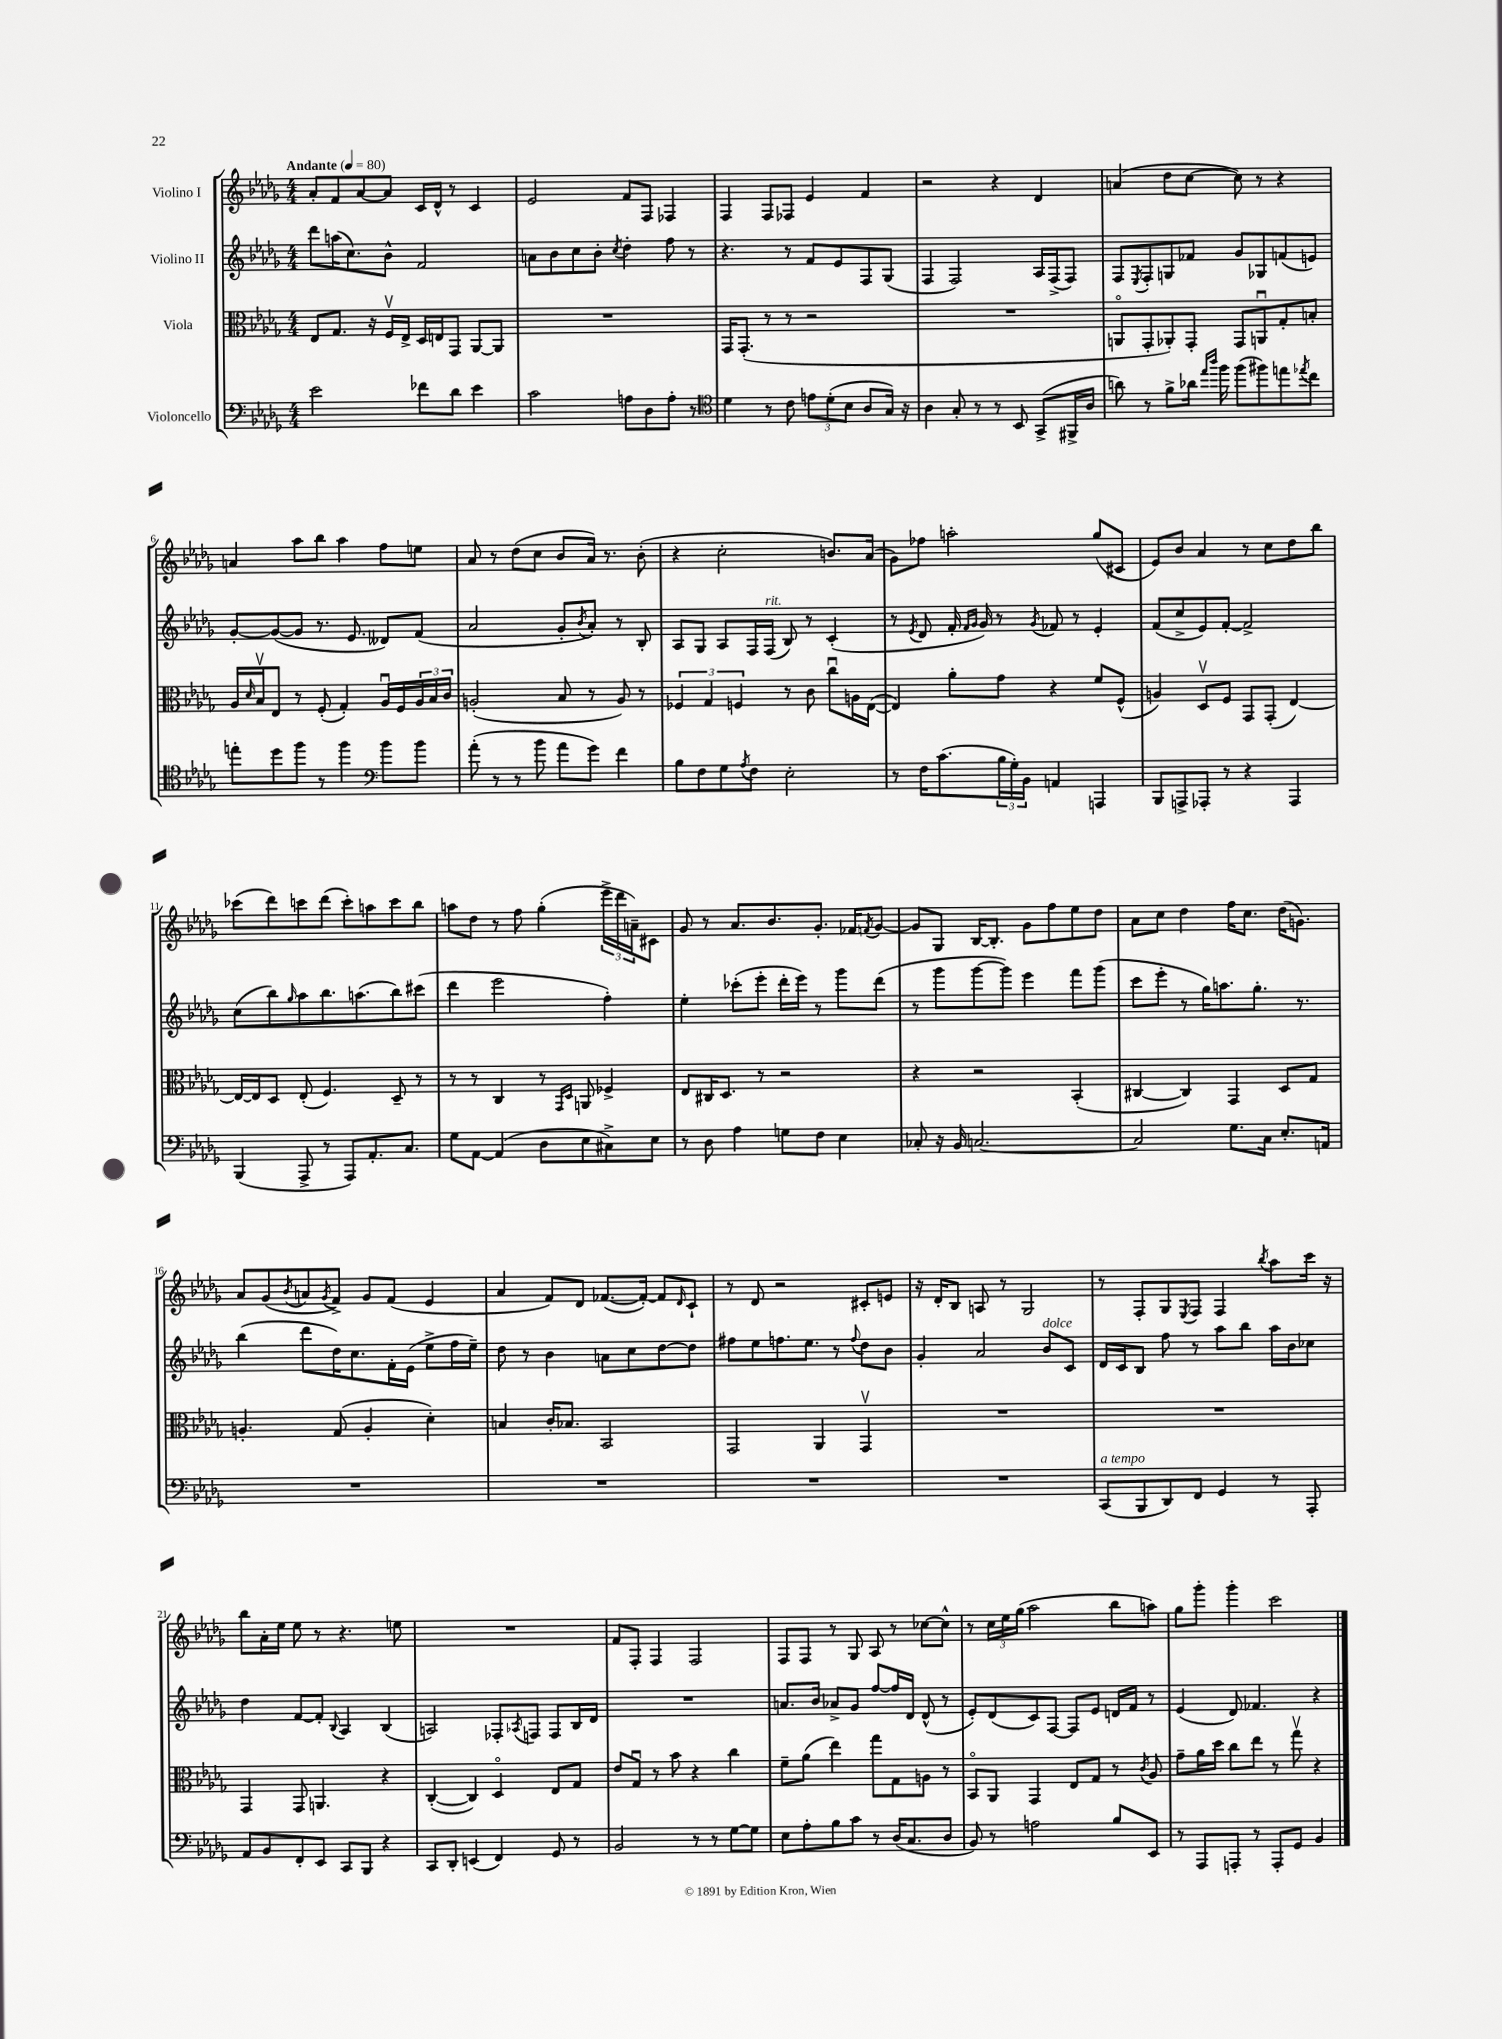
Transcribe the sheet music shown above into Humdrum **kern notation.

**kern	**kern	**kern	**kern
*part4	*part3	*part2	*part1
*staff4	*staff3	*staff2	*staff1
*I"Violoncello	*I"Viola	*I"Violino II	*I"Violino I
*clefF4	*clefC3	*clefG2	*clefG2
*k[b-e-a-d-g-]	*k[b-e-a-d-g-]	*k[b-e-a-d-g-]	*k[b-e-a-d-g-]
*M4/4	*M4/4	*M4/4	*M4/4
*MM80	*MM80	*MM80	*MM80
=1	=1	=1	=1
!	!	!	!LO:TX:a:B:t=Andante
2e-\	8E-/L	8ddd-\L	8a-'/L
.	8.G-/J	(16aan\K	8f/
.	.	8.cc\)	.
.	.	.	[8a-/
.	16r	.	.
.	16Fv/LL	8b-^^\J	8a-/J]
.	16E-^/JJ	.	.
8f-X\L	16D-/LL	2f/	16c/LL
.	16En/J	.	16d-^^/JJ
8d-\J	8GG-/J	.	8r
4e-\	[8AA-/L	.	4c/
.	8AA-/J]	.	.
=2	=2	=2	=2
2c\	1r	8an\L	2e-/
.	.	8b-\	.
.	.	8cc\	.
.	.	8b-'\J	.
.	.	8qcc/	.
8An\L	.	4dd-'\	8f/L
8D-\	.	.	8F/J
8A'\J	.	8ff\	4F-X/
8r	.	8r	.
=3	=3	=3	=3
*clefC4	*	*	*
4d-\	16GG-/KL	4.r	4F/
.	(8.GG-'/J	.	.
8r	8r	.	8F/L
8c\	8r	8r	8F-X/J
12en\L	2r	8f/L	4e-/
(12d-'\	.	.	.
.	.	8e-/	.
12B-\J	.	.	.
8A-/L	.	8F/	4f/
16G-/Jk)	.	(8G-/J	.
16r	.	.	.
=4	=4	=4	=4
4A-\	1r	4F/	2r
8G-'/	.	2F/)	.
8r	.	.	.
8r	.	.	4r
8BB-/	.	.	.
(8GG-^/L	.	16A-/LL	4d-/
.	.	(16F^/J	.
16FF#X^/L	.	8F/J)	.
16A-/JJ	.	.	.
=5	=5	=5	=5
8an\)	8AAn/L	8F/L	(4an/
.	.	8qE-/	.
8r	8GG-'/	8F'/	.
8f^\L	8AA-X'/)	8Gn/	8dd-\L
16a-X\Jk	8GG-'/J	8f-X/J	[8cc\J
16qqee-/LL	.	.	.
16qqaa-/JJ	.	.	.
16ff\	.	.	.
(8ff\L	8GG-/L	8g-/L	8cc\])
8ff#X\)	8AAnu/	8G-X/	8r
8een\	8G-'/	(8fn/	4r
8qee-X/	.	.	.
8cc\J	8Bn'/J	8en/J)	.
!!LO:LB:g=z
=6	=6	=6	=6
8een'\L	16A-/LL	[8g-'/L	4an/
.	16qqd-/	.	.
.	16B-v/J	.	.
8dd-\	8E-/J	(8g-/_	.
8ff\J	8r	8g-/J]	8aa-\L
8r	(8F'/	8.r	8bb-\J
4ff\	4G-'/)	.	4aa-\
.	.	8.e-/	.
*clefF4	*	*	*
8b-\L	16A-u/LL	8d--X/L)	8ff\L
.	16F/	.	.
8b-\J	24A-/	(8f/J	8een\J
.	24B-/	.	.
.	24c/JJ	.	.
=7	=7	=7	=7
(8a-'\	(2An'/	2a-/	8a-/
8r	.	.	8r
8r	.	.	(8dd-\L
8b-\	.	.	8cc\J
8a-\L	8B-/	8g-'/L	8b-/L
.	.	8qb-/	.
8g-\J)	8r	8a-'/J)	16a-/Jk)
.	.	.	8.r
4f\	8A/)	8r	.
.	8r	8B-'/	(8b-'\
=8	=8	=8	=8
8B-\L	6F-X/	8A-/L	4r
8F\	.	8G-/J	.
.	6G-/	.	.
8G-\	.	8A-/L	2cc'\
.	6Fn/	.	.
8qA-/	.	.	.
8F\J	.	16F/L	.
!	!	!LO:TX:a:i:t=rit.	!
.	.	(16F/JJ	.
2E-'\	8r	8B-/)	.
.	8c\	8r	.
.	8ccu\L	(4c'/	8.bn/L)
.	16An\L	.	.
.	([16E-\JJ	.	(16a-/Jk
=9	=9	=9	=9
8r	4E-/])	8r	8g-\L)
.	.	8qe-/	.
16F\KL	.	8d-/	8ff-X\J
(8.c\	.	.	.
.	8a-'\L	16f'/	2aan'\
.	.	16qqf/LL	.
.	.	16qqg-/JJ	.
.	.	16g-/)	.
24B-\L	8g-\J	8r	.
24G-'\)	.	.	.
24BB-\JJ	.	.	.
.	.	8qg-/	.
4AAn/	4r	8f-X/	.
.	.	8r	.
4AAAn/	8f/L	4e-'/	(8gg-/L
.	(8F^^/J	.	8c#X/J
=10	=10	=10	=10
8BBB-/L	4An/)	(8f/L	8e-/L)
8AAAn^/	.	8cc^/	8b-/J
8AAA-X'/J	8D-v/L	8e-/)	4a-/
8r	8F/J	[8f'/J	.
4r	8GG-/L	2f^/]	8r
.	(8GG-'/J	.	8cc\L
4AAA-/	[4E-/)	.	8dd-\
.	.	.	8bb-\J
!!LO:LB:g=z
=11	=11	=11	=11
(4BBB-/	16E-/LL_	(8cc\L	(8ccc-X\L
.	16E-/J]	.	.
.	8D-/J	8bb-\)	8ddd-\)
.	.	16qqgg-/	.
8AAA-^/	(8E-'/	8aa-\	8cccn\
8r	4.F/)	8.bb-\	(8ddd-\J
8AAA-/L)	.	.	8ccc'\L)
.	.	(8.aan\	.
8.AA-'/	.	.	8aan\
.	8D-~/	8bb-\)	8ccc\
8.C/J	.	.	.
.	8r	(8ccc#X\J	8bb-\J
=12	=12	=12	=12
8G-\L	8r	4ddd-\	8aan\L
[8AA-\J	8r	.	8dd-\J
(4AA-/]	4C/	2eee-\	8r
.	.	.	8ff\
8D-\L	8r	.	(4gg-'\
.	16qqGG-/LL	.	.
.	16qqD-/JJ	.	.
8E-\	8AAn/	.	.
8C#X^\)	4F-X^/	4ff'\)	24eee-^\LL
.	.	.	24ddd-\
.	.	.	24an~\J)
8E-\J	.	.	8c#X\J
=13	=13	=13	=13
8r	8E-/L	4ee-'\	8g-/
8D-\	16C#X/K	.	8r
.	8.D-/J	.	.
4A-\	.	(8ccc-X'\L	8.a-/L
.	8r	8eee-'\J	.
.	.	.	8.b-/
8Gn\L	2r	16ddd-'\LL	.
.	.	16eee-\JJ)	.
8F\J	.	8r	8.g-'/J
4E-\	.	8ggg-\L	.
.	.	.	16f-X/KL
.	.	.	8qfn/
.	.	(8ddd-\J	[8g-/J
=14	=14	=14	=14
8C-X'/	4r	8r	8g-/L]
16r	.	8ggg-\L	8G-/J
16BB-/	.	.	.
[2.Cn/	2r	[8ggg-\	[16B-/KL
.	.	.	8.B-'/J]
.	.	8ggg-\J])	.
.	.	4eee-\	8g-\L
.	.	.	8ff\
.	(4BB-'/	8fff\L	8ee-\
.	.	(8ggg-\J	8dd-\J
=15	=15	=15	=15
2C/]	[4C#X/	8ccc\L	8a-\L
.	.	8eee-'\J	8cc\J
.	4C#/])	8r	4dd-\
.	.	16gg-\KL)	.
.	.	8.aan\	.
8.G-\L	4GG-/	.	16ff\KL
.	.	.	8.cc\J
.	.	8.gg-'\J	.
16C\Jk	.	.	.
8.E-'/L	8D-/L	.	(16dd-\KL
.	.	8.r	8.gn\J)
.	8G-/J	.	.
16AAn/Jk	.	.	.
!!LO:LB:g=z
=16	=16	=16	=16
1r	4.An'/	(4bb-\	8a-/L
.	.	.	(8g-/
.	.	.	8qb-/
.	.	8ddd-\L	8an/
.	.	.	8qg-/
.	(8G-/	16dd-\K)	8f^/J)
.	.	8.cc\	.
.	4A'/	.	8g-/L
.	.	16f'\L	(8f/J
.	.	(16e-\JJ	.
.	4d-'\)	8ee-^\L	4e-/
.	.	16ff\L	.
.	.	16ee-~\JJ)	.
=17	=17	=17	=17
1r	4Bn/	8dd-\	4a-/
.	.	8r	.
.	16c'/KL	4b-\	8f/L)
.	8.B-X/J	.	.
.	.	.	8d-/J
.	2BB-/	8an\L	([8.f-X/L
.	.	8cc\	.
.	.	.	16f-'/Jk_)
.	.	[8dd-\	8f-/L]
.	.	.	16qqd-/
.	.	8dd-\J]	8c`/J
=18	=18	=18	=18
1r	2GG-/	8ff#X\L	8r
.	.	8ee-\	8d-/
.	.	8.ffn\	2r
.	.	8.ee-\J	.
.	4AA-/	.	.
.	.	8r	.
.	.	8qqff/	.
.	4GG-v/	8dd-\L	8c#X'/L
.	.	8b-\J	8en/J
=19	=19	=19	=19
1r	1r	4g-'/	16r
.	.	.	16d-'/KL
.	.	.	8B-/J
.	.	2a-/	8An/
.	.	.	8r
.	.	.	2G-/
!	!	!LO:TX:a:i:t=dolce	!
.	.	8b-/L	.
.	.	8c/J	.
=20	=20	=20	=20
!LO:TX:a:i:t=a tempo	!	!	!
(8CC/L	1r	16d-/LL	8r
.	.	16c/J	.
8BBB-/	.	8B-/J	8F'/L
8DD-/)	.	8ff\	8G-/
.	.	.	8qE-/
8FF/J	.	8r	8F/J
4GG-/	.	8aa-\L	4F/
.	.	8bb-\J	.
.	.	.	8qbb-/
8r	.	16aa-\LL	8aa-\L
.	.	16b-\J	.
8AAA-'/	.	8cc-X\J	16ccc\Jk
.	.	.	16r
!!LO:LB:g=z
=21	=21	=21	=21
8AA-/L	4GG-/	4dd-\	8bb-\L
8BB-/	.	.	16a-'\L
.	.	.	16ee-\JJ
8FF'/	8GG-/	[8f/L	8ee-\
8EE-/J	4.AAn/	8f'/J]	8r
.	.	8qqB-/	.
8CC/L	.	4A-/	4.r
8BBB-/J	.	.	.
4r	4r	(4B-/	.
.	.	.	8een\
=22	=22	=22	=22
8CC/L	([4C'/	2An/)	1r
8DD-'/J	.	.	.
(4EEn/	4C/])	.	.
4FF/)	4D-/	8F-X'/L	.
.	.	8qA-X/	.
.	.	8Fn/J	.
8GG-/	8E-/L	8F/L	.
8r	8G-/J	16B-/L	.
.	.	16d-/JJ	.
=23	=23	=23	=23
2BB-/	8e-/L	1r	8f/L
.	8G-u/J	.	8F'/J
.	8r	.	4F/
.	8b-\	.	.
8r	4r	.	2F/
8r	.	.	.
[8G-\L	4cc\	.	.
8G-\J]	.	.	.
=24	=24	=24	=24
8E-\L	8f~\L	8.an/L	8F/L
8A-'\	(8a-\J	.	8F/J
.	.	16b-/Jk	.
8B-\	4ee-\)	8a-X^/L	8r
8c\J	.	8g-/J	8G-/
8r	8gg-\L	[8ff/L	8A-/
(16D-/KL	8G-\	16ff/L]	8r
8.C/	.	16d-/JJ	.
.	8An\J	(8d-^^/	[8cc-X\L
8D-/J	8r	8r	8cc-^^\J]
=25	=25	=25	=25
8BB-/)	8BB-/L	8e-'/L)	8r
8r	8AA-/J	(8d-/	24cc\LL
.	.	.	24ee-\
.	.	.	(24gg-\JJ
2An\	4GG-/	8c/)	2aa-\
.	.	[8F/J	.
.	8E-/L	8F/L]	.
.	8G-/J	8e-/J	.
8B-/L	8r	16dn/LL	8bb-\L
.	.	16f/JJ	.
.	8qc/	.	.
8EE-/J	8A-/	8r	8aan\J)
=26	=26	=26	=26
8r	8g-~\L	(4e-/	8gg-\L
8AAA-/L	16a-\L	.	8ggg-'\J
.	16dd-\JJ	.	.
8AAAn'/J	8cc\L	8d-/)	4ggg-'\
8r	8ee-\J	4.f-X/	.
8AAA'/L	8r	.	2ccc\
8GG-/J	8gg-v\	.	.
4BB-/	4r	4r	.
==	==	==	==
*-	*-	*-	*-
